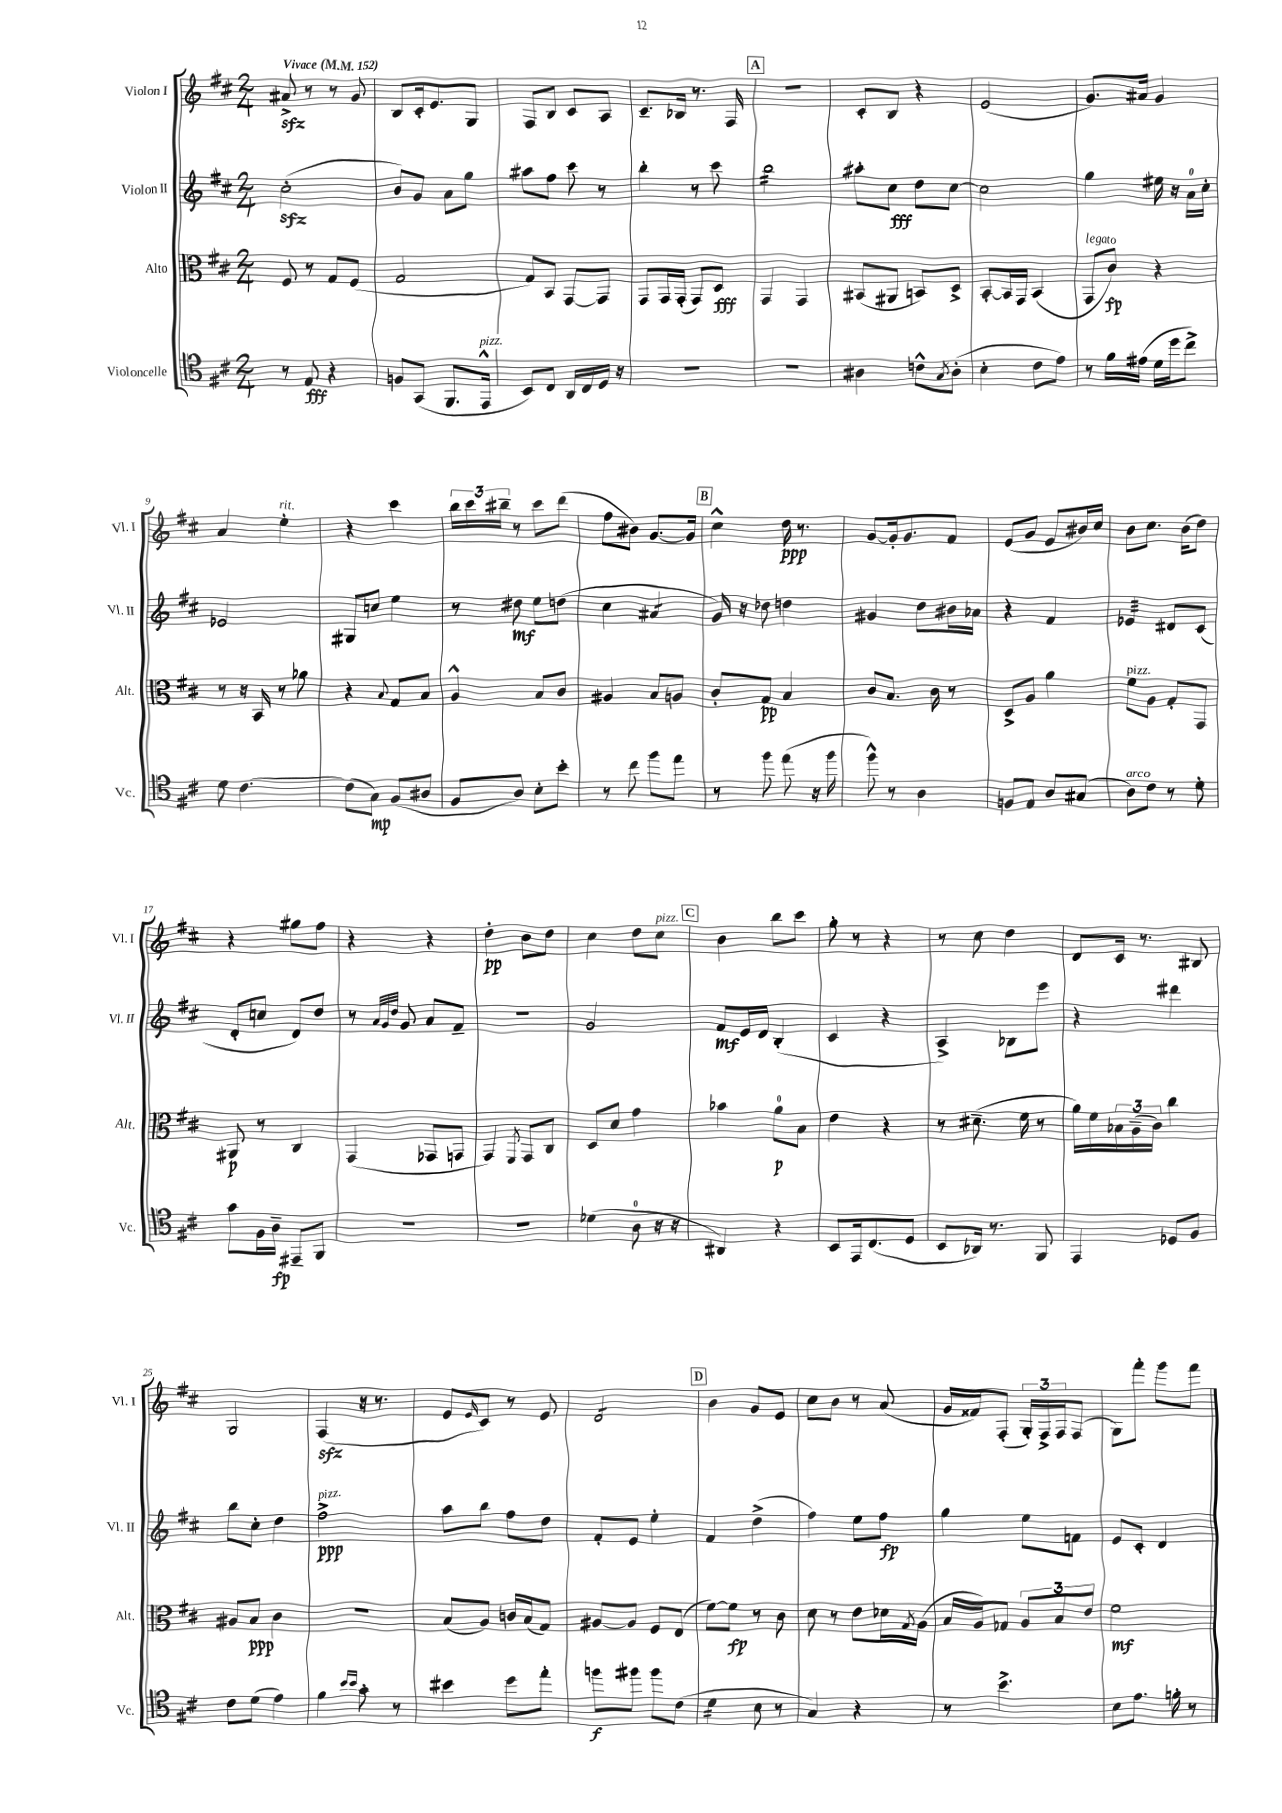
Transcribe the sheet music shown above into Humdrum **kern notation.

**kern	**kern	**kern	**kern
*staff4	*staff3	*staff2	*staff1
*clefC4	*clefC3	*clefG2	*clefG2
*k[f#c#]	*k[f#c#]	*k[f#c#]	*k[f#c#]
*M2/4	*M2/4	*M2/4	*M2/4
*MM152	*MM152	*MM152	*MM152
8r	8F#	(2cc#'	8a#^
8E	8r	.	8r
4r	8G	.	8r
.	(8F#	.	8g
=	=	=	=
8F	2G	8b)	8B
(8GG	.	8g	16c#'
.	.	.	8.e
8.FF#	.	8a	.
.	.	8gg	8G
16EE^^	.	.	.
=	=	=	=
8BB)	8G)	8aa#	8F#
8C#	8BB	8ff#	8B
16AA	[8GG	8ccc#	8c#
16C#	.	.	.
16D	8GG]	8r	8A
16r	.	.	.
=	=	=	=
2r	8GG	4bb'	8.c#~
.	16GG	.	.
.	(16GG'	.	16B-
.	8GG)	8r	8.r
.	8D	8ccc#	.
.	.	.	16F#
=	=	=	=
2r	4GG	2bb	2r
.	4GG	.	.
=	=	=	=
4A#	(8BB#	8aa#'	8c#'
.	8AA#	8cc#	8B
8c^^	8BB)	8dd	4r
8qG	.	.	.
(8A#'	8D^	[8cc#	.
=	=	=	=
4B'	[8BB'	2cc#]	(2e
.	16BB]	.	.
.	16GG	.	.
8c#	(4BB	.	.
8e)	.	.	.
=	=	=	=
8r	8GG	4gg	8.g)
16f#	8c#)	.	.
(16e#	.	.	16a#
16d	4r	16ee#	4g
16dd	.	16r	.
8cc#^)	.	16a	.
.	.	16cc#'	.
=	=	=	=
8d	8r	2e-	4a
[4.c#	16r	.	.
.	16BB	.	.
.	8r	.	4ee'
.	8a-	.	.
=	=	=	=
(8c#]	4r	8G#	4r
8G)	.	8cc	.
.	8qqB	.	.
(8F#	8G	4ee	4ccc#
8A#	8B	.	.
=	=	=	=
8F#	4A^^	8r	24bb
.	.	.	24ccc#
.	.	.	24bb#~
8A)	.	8dd#	8r
8B'	8B	8ee	8ccc#
8b'	8c#	(8dd	(8ddd
=	=	=	=
8r	4A#	4cc#	8ff#
8cc#	.	.	8b#)
8ff#	8B	4a#	[8.g
8ee	8A	.	.
.	.	.	16g]
=	=	=	=
8r	8c#'	16g)	4cc#^^
.	.	16r	.
8ff#	8G	8dd-	.
(8ee	4B	4dd	16dd
.	.	.	8.r
16r	.	.	.
16ff#	.	.	.
=	=	=	=
8ff#^^)	8c#	4g#	[8g
8r	8.B	.	16g']
.	.	.	8.g
4A	.	8dd	.
.	16c#	.	.
.	8r	16b#	8f#
.	.	16a-	.
=	=	=	=
8F	8D^	4r	(8e
8E	8A	.	8g
8A	4a	4f#	8e
(8G#	.	.	16b#)
.	.	.	16cc#
=	=	=	=
8A)	8f#	4e-	8b
8c#	8A	.	8.cc#
8r	8G'	8d#	.
.	.	.	(16b
8d'	8GG	(8c#	8dd)
=	=	=	=
8g	8AA#	8d'	4r
16F#	8r	8cc	.
16A~	.	.	.
8EE#~	4C#	8d)	8gg#
8FF#	.	8dd	8ff#
=	=	=	=
2r	(4GG	8r	4r
.	.	32qqa	.
.	.	32qqg	.
.	.	32qqdd	.
.	.	8g	.
.	8GG-	8a	4r
.	8GG	8f#~	.
=	=	=	=
2r	4GG)	2r	4dd'
.	8qFF#	.	.
.	8GG	.	8b
.	8C#	.	8dd
=	=	=	=
(4d-	8D	2g	4cc#
.	8d	.	.
8A	4g	.	8dd
16r	.	.	8cc#
16r	.	.	.
=	=	=	=
4AA#)	4b-	8f#	4b
.	.	16e	.
.	.	16d	.
4r	8a	(4B'	8bb
.	8B	.	8ccc#
=	=	=	=
8BB	4e	4c#	8gg'
16EE	.	.	8r
(8.C#	.	.	.
.	4r	4r	4r
8D	.	.	.
=	=	=	=
8BB	8r	4A^)	8r
16AA-)	(8.d#~	.	8cc#
8.r	.	.	.
.	.	8B-	4dd
.	16f#	.	.
8FF#	8r	8eee	.
=	=	=	=
4EE	16a)	4r	8d
.	16f#	.	.
.	24B-	.	16c#
.	(24A~	.	.
.	.	.	8.r
.	24c#)	.	.
8D-	4cc#	4ddd#	.
8F#	.	.	8B#
=	=	=	=
8c#	8A#	8bb	2G
(8d	8B	8cc#'	.
4e)	4c#	4dd	.
=	=	=	=
4f#	2r	2ff#^	(4F#
16qqb	.	.	.
16qqb	.	.	.
8g'	.	.	16r
.	.	.	8.r
8r	.	.	.
=	=	=	=
4b#	(8B	8aa	8e
.	.	.	16qqe
.	8A)	8bb	8c#)
8dd	16c	8ff#	8r
.	(16B	.	.
8ee'	8G)	8dd	8e
=	=	=	=
8ff	[8A#	8f#'	2d
8ff#	8A#]	8e	.
8ff#	8F#	4ee'	.
(8c#	(8E	.	.
=	=	=	=
4d	[8f#)	4f#	4b
.	8f#]	.	.
8B	8r	(4dd^	8g
8r	8c#	.	8e
=	=	=	=
4G)	8d	4ff#)	8cc#
.	8r	.	8b
4r	8e	8ee	8r
.	16d-	8ff#	(8a
.	8qG	.	.
.	(16A	.	.
=	=	=	=
8r	16B	4gg	16g
.	16A)	.	16f##)
4.b^	8G-	.	(8F#'
.	12A	8ee	24G')
.	.	.	24F#^
.	12B	.	24F#
.	.	8f	(8F#
.	12e	.	.
=	=	=	=
8B	2f#	8e	8G)
8.e	.	8c#'	8fff#'
.	.	4d	8ggg
16f'	.	.	.
8r	.	.	8fff#
==	==	==	==
*-	*-	*-	*-
